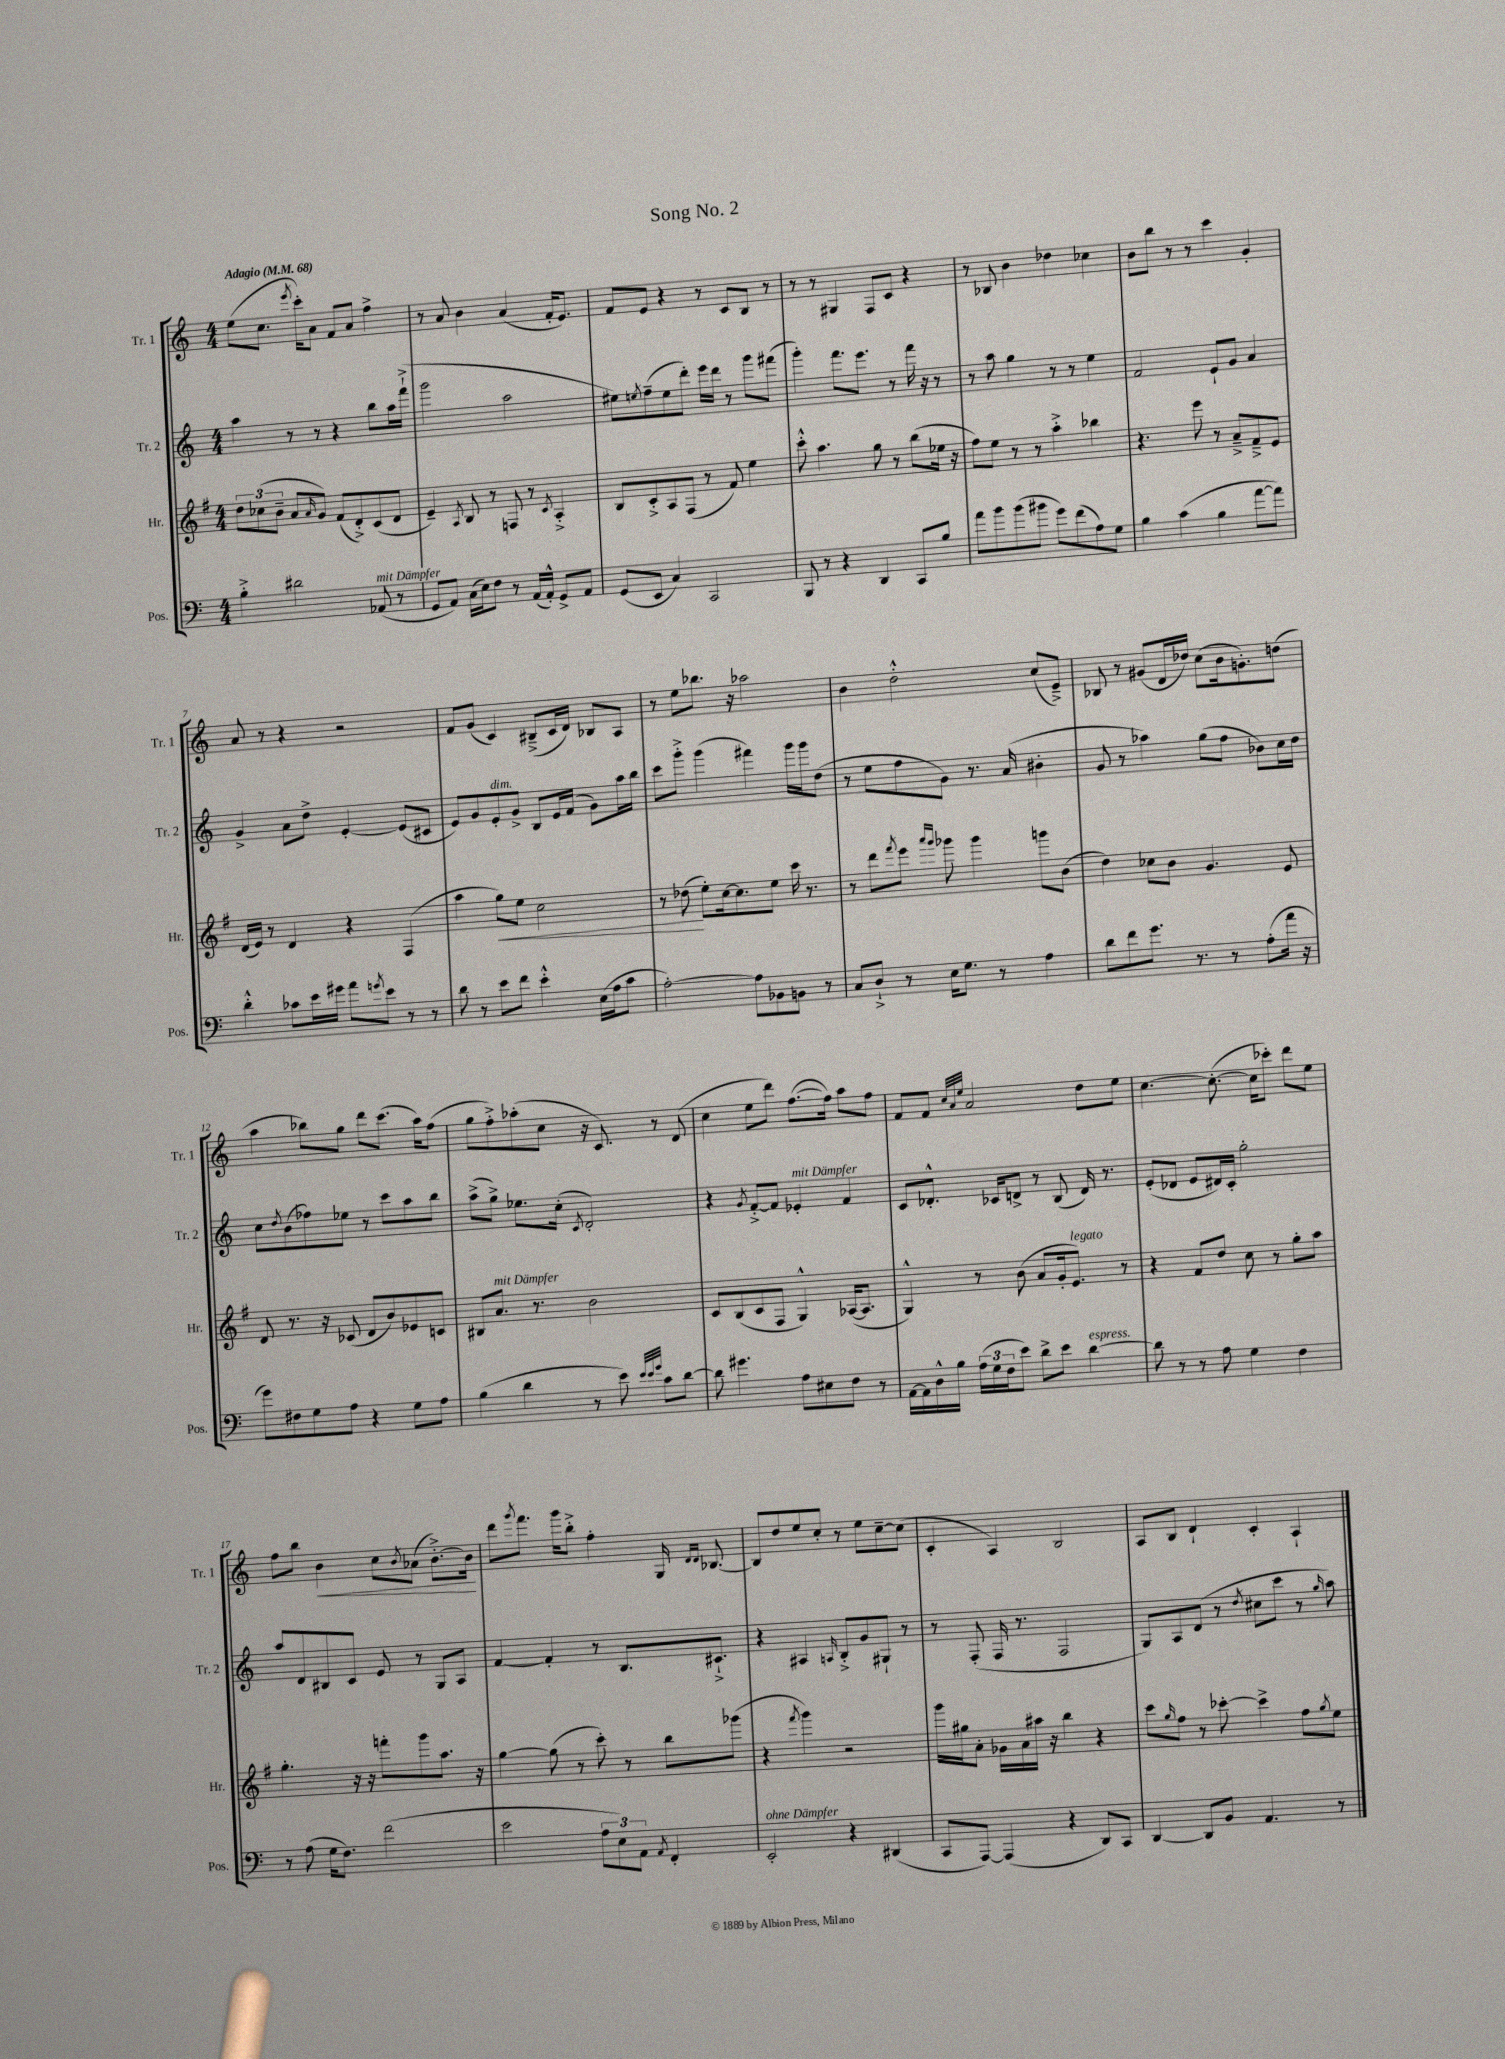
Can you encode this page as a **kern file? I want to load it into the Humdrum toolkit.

**kern	**kern	**kern	**kern
*staff4	*staff3	*staff2	*staff1
*clefF4	*clefG2	*clefG2	*clefG2
*k[]	*k[f#]	*k[]	*k[]
*M4/4	*M4/4	*M4/4	*M4/4
*MM68	*MM68	*MM68	*MM68
4B'^	12dd	4aa	(8ee
.	(12cc-	.	.
.	.	.	8.cc
.	12b~	.	.
2d#	8a	8r	.
.	.	.	8qeee
.	.	.	16ccc')
.	16qqa	.	.
.	8g)	8r	8a
.	(8f#	4r	8f
.	8d'^)	.	8a
(8AA-	(8c	8bb	4ff^
8r	8d	16aa	.
.	.	(16fff`^	.
=	=	=	=
8GG	4e~)	2ggg	8r
8AA)	.	.	8a
.	8qA	.	.
(16C	8B	.	4b
16E)	.	.	.
8F	8r	.	.
8r	8F	2aa	(4a
(16AA	8r	.	.
16AA'^^)	.	.	.
.	8qc	.	.
8GG^	4A'^	.	16f'
.	.	.	8.e)
8AA	.	.	.
=	=	=	=
(8GG	8B	8ee#)	8f
.	.	8qee	.
8EE	8c'^	(8ff~	8e
4C)	8A	8ee	4r
.	(8F#	8ddd')	.
2CC	8r	16eee	8r
.	.	16ddd	.
.	8f#)	8r	8c
.	4ee	8ggg	8B
.	.	(8fff#	8r
=	=	=	=
8BBB	8ccc'^^	4ggg')	8r
8r	4.aa	.	8r
4r	.	8.fff	4G#
.	.	8.eee	.
4DD	8gg	.	8F
.	8r	8r	8c
8CC	(8bb	16fff	4r
.	.	16r	.
8B	16ee-	8r	.
.	16r	.	.
=	=	=	=
8a	8ff#)	8r	8r
8b	8ee	8aa	8B-
(8b	8r	4gg	4b
8b#	8r	.	.
8g)	4aa'^	8r	4dd-
(8f	.	8r	.
8A)	4bb-	4ee	4cc-
8G	.	.	.
=	=	=	=
4B	4.r	2f	8b
.	.	.	8bb
(4c	.	.	8r
.	8eee	.	8r
4B	8r	8e`	4ccc
.	8a~^	8g	.
[8a	8f#~^	4a	4g'
8a])	8e	.	.
=	=	=	=
4d'^^	(16d	4g^	8a
.	16e)	.	.
.	8r	.	8r
8c-	4d	8a	4r
16e	.	8dd^	.
16g#	.	.	.
8a	4r	[4e'	2r
8qg	.	.	.
8e	.	.	.
8r	(4F#	(8e]	.
8r	.	8c#	.
=	=	=	=
8d	4aa	8e)	8f
8r	.	8g	(8g
8e	8gg)	8e'	4c)
8f	8ee	8g^	.
4e'^^	2cc	8B	(8B#~^
.	.	16e	16c
.	.	(16f	16d)
(16E	.	8g)	8B-
16A	.	.	.
8c	.	16aa	8A
.	.	16bb	.
=	=	=	=
[2A')	8r	8ccc	8r
.	(8dd-	8ggg'^	8ee
.	8ee')	(4ggg	8.bb-
.	[16cc	.	.
.	8.cc]	.	16r
8A]	.	4fff#)	2aa-
8BB-	8ee	.	.
8BB	16ccc	16ggg	.
.	8.r	16ggg	.
8r	.	(8dd	.
=	=	=	=
8C	8r	8r	4b
8D`^	8ddd	8ee	.
.	8qfff#	.	.
8r	8eee	8ff	2dd'^^
.	16qqaaa	.	.
.	16qqggg	.	.
16E	8ggg-	8g)	.
8.G	.	.	.
.	4ggg-	8.r	.
8r	.	.	.
.	.	(16a	.
4A	8ggg	4b#'	(8cc
.	(8b	.	8e~^)
=	=	=	=
8d	4dd)	8g	8B-
8f	.	8r	8r
8.g	8cc-	4aa-)	(8g#
.	8b	.	16d
8.r	.	.	16dd-)
.	4.g	(8gg	(8cc
8r	.	8ff	16b
.	.	.	8.g')
(8A'	.	8b-)	.
16a	8e	16cc	(8dd
16r	.	16dd	.
=	=	=	=
8g)	8d	8cc	4aa
.	.	8qdd	.
8F#	8.r	(8b	.
8G	.	8ff-)	8bb-)
.	16r	.	.
8A	(8c-	8ee-	8gg
4r	8d	8r	8ddd
.	8b)	8ccc	(8.ccc
8G	8e-	8aa	.
.	.	.	16aa)
8A	8c	8bb	(8ff
=	=	=	=
(4B	8B#	(8aa^	8gg
.	8.a	8gg^)	8ff'^)
4d	.	8.ee-	(8aa-'
.	8.r	.	.
.	.	.	8cc
.	.	(16cc'	.
.	.	8qc	.
8r	2b	2d')	16r
.	.	.	8.c)
8e)	.	.	.
32qqe	.	.	.
32qqe	.	.	.
32qqg	.	.	.
8c	.	.	8r
[8d	.	.	(8d
=	=	=	=
8d]	8c	4r	4cc
4.g#	(8B	.	.
.	.	8qg	.
.	8c	[8f'^	8ee
.	8F#	8f]	8ddd)
8A	4G^^)	4e-'	([8.ff
8E#	.	.	.
.	.	.	16ff])
8F	([16A-	4f	8aa
.	8.A-]	.	.
8r	.	.	8ff
=	=	=	=
[16AA	4G^^)	8c	8f
16AA]	.	.	.
16D^^	.	8.d-'^^	8f
16B	.	.	.
.	.	.	32qqcc
.	.	.	32qqa
.	.	.	32qqee
(24A	8r	.	2a
24G	.	.	.
.	.	16c-	.
24F	.	.	.
8e)	(8b	8d^	.
8d^	8a	8r	.
8e	16g'	(8B	.
.	8.e)	.	.
[4d	.	16d)	8dd
.	.	8.r	.
.	8r	.	8ee
=	=	=	=
8d]	4r	(8e'	[4.cc
8r	.	8d-	.
8r	8f#	8e	.
8A	8dd	16d#)	(8.cc'_
.	.	16c'	.
4G	8cc	2gg'	.
.	.	.	16cc]
.	8r	.	8ccc-')
4F	8gg'	.	8ddd
.	8aa	.	8ee
=	=	=	=
8r	4.gg'	8aa	8ff
(8A	.	8d	8bb
16G	.	8B#	4b
8.F)	.	.	.
.	16r	8c	.
.	16r	.	.
(2f	8fff'	8e	8cc
.	.	.	8qb
.	8ggg	8r	(8a-
.	8.aa	8G	[8.b'^)
.	.	8A	.
.	16r	.	16b]
=	=	=	=
2e	[4gg	[4f	8ddd
.	.	.	8qggg
.	.	.	8.fff
.	(8gg]	4f']	.
.	.	.	16ggg
.	8r	.	8bb'^
12A	8ccc')	8r	4ff'
12E)	.	.	.
.	8r	8.B	.
12AA	.	.	.
8qAA	.	.	.
4FF'	8bb	.	16G
.	.	.	16qqd
.	.	.	16qqd
.	.	8.c#`^	[8.B-
.	(8ggg-	.	.
=	=	=	=
2EE'	4r	4r	8B-]
.	.	.	8dd
.	8qfff#	.	.
.	4ggg)	4A#	8ee
.	.	.	8cc'
.	.	16qqA	.
4r	2r	8B'^	8r
.	.	8g	8ee
(4DD#	.	8G#`	[8cc~
.	.	8r	(8cc]
=	=	=	=
8CC	16ggg	8r	4c'
.	16gg#	.	.
[8AAA)	8a'	(8F'	.
(4AAA]	16g-	16F	4A)
.	16a	8.r	.
.	16aa#	.	.
.	16r	.	.
4r	4bb	2F	2B
8DD)	4r	.	.
8CC	.	.	.
=	=	=	=
[4DD	8ccc	8G)	8A
.	16qqgg	.	.
.	8ff#	8A	8B
8DD]	8r	(8d	4d`
8BB	[8ccc-'	8r	.
.	.	8qdd	.
4.AA	4ccc-^]	8cc#	4c'
.	.	8ccc	.
.	8ff#	8r	4A`
.	8qgg	16qqgg	.
8r	8ee	8aa)	.
==	==	==	==
*-	*-	*-	*-
